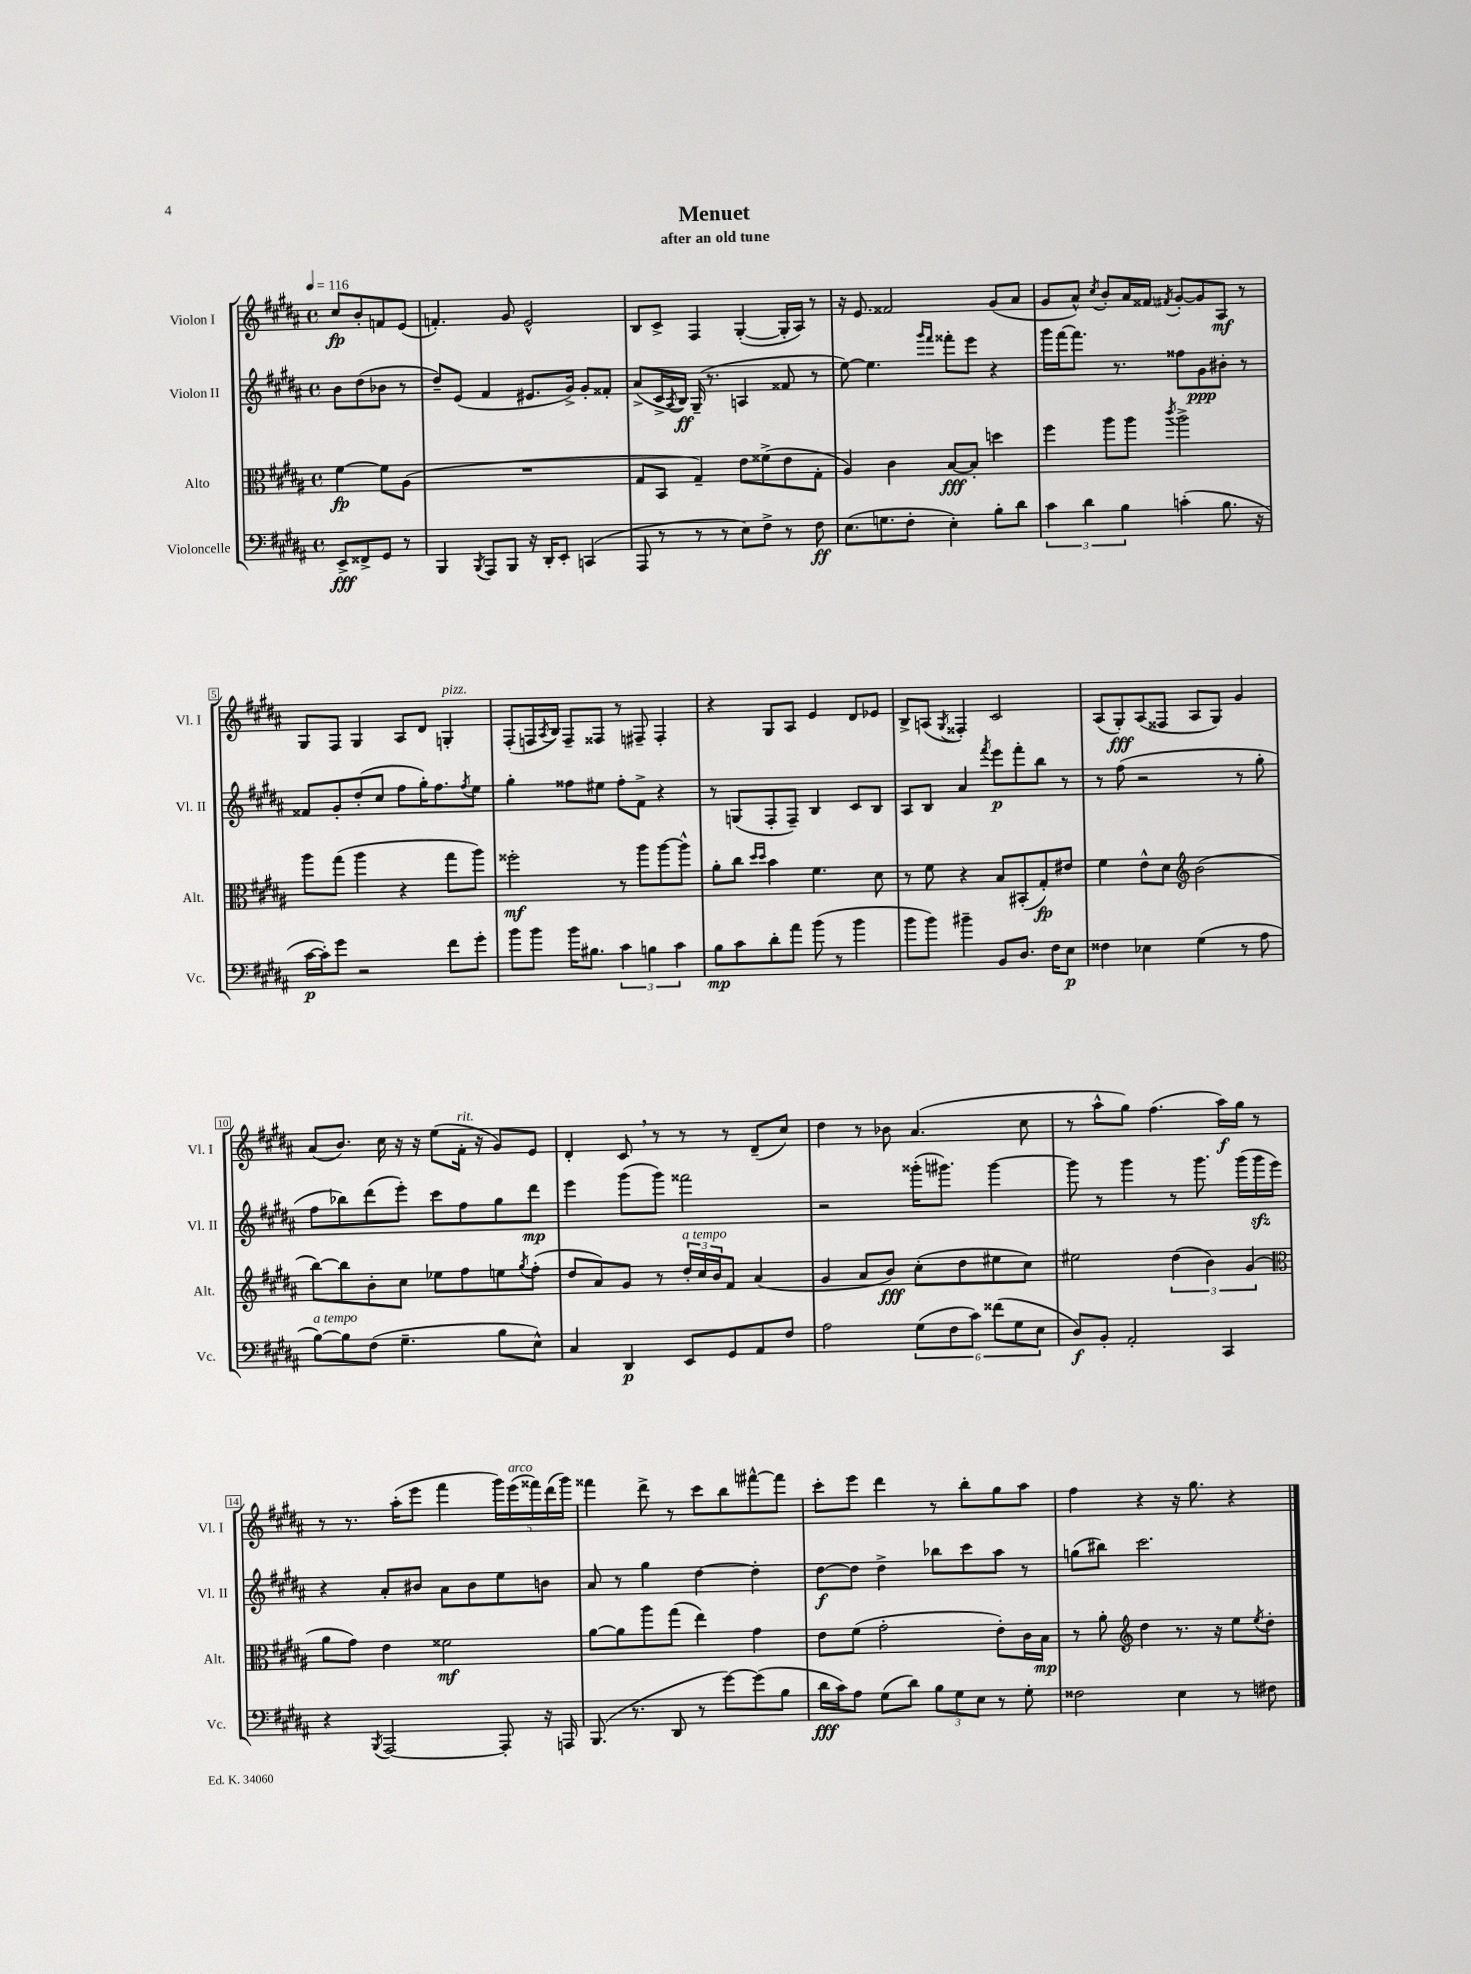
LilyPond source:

\header { title = "Menuet" subtitle = "after an old tune" }
<<
\new StaffGroup <<
\new Staff = "s0" \with { instrumentName = "Violon I" shortInstrumentName = "Vl. I" } {
    \clef treble \key b \major \defaultTimeSignature \time 4/4 \partial 2 \tempo 4 = 116
    cis''8\fp b'8-. f'8 e'8( |
    f'4.-.) gis'8 e'2-^ |
    b8 cis'8-> fis4 gis4~-.( gis16-. ais16) r8 |
    r16 e'8. fisis'2 gis'8( ais'8 |
    gis'8 ais'8-^) \acciaccatura { cis''8 } b'8-. ais'16 fisis'16 \acciaccatura { fis'8 } gis'8~-. gis'8 ais8\mf r8 |
    gis8 fis8 gis4 ais8 dis'8 g4-.^\markup { \italic "pizz." } |
    fis8-.( f16 \acciaccatura { ais8 } b16) f8-- fisis8 r8 fis8-- fis4-. |
    r4 gis8 ais8 e'4 dis'8 ees'8 |
    b8-> a8( \acciaccatura { gis8 } fisis4-.) cis'2 |
    ais8( gis8-.\fff) ais8( fisis8 ais8 gis8) gis'4 |
    ais'8( b'8.) cis''16 r16 r16 e''8( fis'16-.^\markup { \italic "rit." } r16 gis'8) e'8 |
    dis'4-. cis'8 \breathe r8 r8 r8 dis'8--( cis''8) |
    dis''4 r8 bes'8 ais'4.( cis''8 |
    r8 ais''8-^ gis''8) fis''4.( ais''16\f) gis''16 r8 |
    r8 r8. ais''16-.( e'''8 fis'''4 \tuplet 5/4 { gis'''16) e'''16^\markup { \italic "arco" }( fisis'''16) dis'''16( gis'''16) } |
    fisis'''4 dis'''8-> r8 cis'''8 b''8 fis'''8~-^ fis'''8 |
    cis'''8-. e'''8 dis'''4 r8 b''8-. gis''8 ais''8 |
    fis''4 r4 r16 gis''8. r4 \bar "|." |
}
\new Staff = "s1" \with { instrumentName = "Violon II" shortInstrumentName = "Vl. II" } {
    \clef treble \key b \major \defaultTimeSignature \time 4/4 \partial 2
    b'8 dis''8( bes'8 r8 |
    dis''8--) e'8( fis'4 eis'8. gis'16->) gis'8-. fisis'8-. |
    ais'8->( cis'16-> \acciaccatura { ais8 } b16\ff) gis16--( r8. a4 fisis'8 r8 |
    e''8~) e''4. \grace { gis'''16 fis'''16 } fisis'''8-. e'''8 r4 |
    gis'''16 fis'''16~ fis'''8. r8. fisis''8 gis'8\ppp bis'8-. r8 |
    fisis'8 gis'8-. dis''8-.( cis''8 fis''8 gis''16-.) fis''8. \acciaccatura { fis''8 } e''8 |
    gis''4-. fisis''8 eis''8 fisis''8-. fis'8-> r4 |
    r8 g8( fis8-. fis8--) b4 cis'8 b8 |
    ais8 b8 ais'4 \acciaccatura { fis'''8 } e'''8\p fis'''8-. b''8 r8 |
    r8 fis''8( r2 r8 gis''8-. |
    fis''8 bes''8) dis'''8( e'''8-.) cis'''8 fis''8 gis''8 dis'''8\mp |
    e'''4 gis'''8( gis'''8) fisis'''2 |
    r2 gisis'''16-.( gis'''8.) gis'''4~ |
    gis'''8 r8 gis'''4 r8 gis'''8. gis'''16( gis'''16\sfz e'''16) |
    r4 ais'8-. bis'8 ais'8 bis'8 e''8 b'8 |
    ais'8 r8 gis''4 dis''4~ dis''4-. |
    dis''8~\f dis''8 dis''4-> bes''8 cis'''8 ais''8 r8 |
    g''8( bis''8) cis'''2. \bar "|." |
}
\new Staff = "s2" \with { instrumentName = "Alto" shortInstrumentName = "Alt." } {
    \clef alto \key b \major \defaultTimeSignature \time 4/4 \partial 2
    fis'4~\fp fis'8 ais8( |
    R1 |
    gis8 b,8 gis4--) e'8 fisis'8->( e'8 gis8-. |
    ais4) cis'4 b8~\fff b8-. d''4 |
    fis''4 ais''8 ais''8 \acciaccatura { cis'''8 } ais''2-> |
    ais''8 gis''8( ais''4 r4 gis''8 ais''8) |
    fisis''2-.\mf r8 ais''8 ais''8~ ais''8-^ |
    ais'8-. cis''8 \grace { dis''16 dis''16 } b'4 fis'4. dis'8 |
    r8 fis'8 r4 b8 bis,8-.( gis8-.\fp) eis'8 |
    fis'4 e'8-^ dis'8 \clef treble b'2( |
    b''8~) b''8 b'8-. cis''8 ees''8 fis''8 e''8 \acciaccatura { gis''8 } fis''8-.( |
    dis''8 ais'8) gis'8 r8 \tuplet 3/2 { dis''16-.^\markup { \italic "a tempo" } cis''16 b'16 } fis'8 ais'4( |
    gis'4 ais'8 b'8\fff) cis''8-.( dis''8 eis''8 cis''8) |
    eis''2 \tuplet 3/2 { dis''4( b'4) gis'4( } |
    \clef alto ais'8 gis'8) e'4 fisis'2\mf |
    ais'8~ ais'8 ais''8 gis''8( e''4) gis'4 |
    e'8 fis'8( gis'2-. e'8-.) cis'16 b16\mp |
    r8 ais'8-. \clef treble dis''4 r8. r16 e''8 \acciaccatura { e''8 } dis''8-. \bar "|." |
}
\new Staff = "s3" \with { instrumentName = "Violoncelle" shortInstrumentName = "Vc." } {
    \clef bass \key b \major \defaultTimeSignature \time 4/4 \partial 2
    e,8->\fff fisis,8-> gis,8 r8 |
    b,,4 \acciaccatura { b,,8 } ais,,8 b,,8 r16 dis,16-. e,8-. c,4( |
    ais,,8 r8 r8 r8 e8) fis8-> r8 fis8\ff |
    e8.( g8. fis8-. e4-.) b8-. dis'8 |
    \tuplet 3/2 { cis'4 dis'4 b4 } c'4-.( b8. r16 |
    cis'16~\p cis'16-.) gis'8 r2 fis'8 gis'8-. |
    b'8 b'8 b'16 bis8. \tuplet 3/2 { cis'4 b4 cis'4 } |
    b8\mp cis'8 dis'8-. ais'8 b'8( r8 b'4 |
    b'8 b'8) bis'4-- b,8 dis8. fis16 e8\p |
    fisis4 ees4 gis4( r8 ais8 |
    b8~^\markup { \italic "a tempo" }) b8 fis8( gis4.-- b8 e8-^) |
    cis4 dis,4\p e,8 gis,8 ais,8 fis8 |
    ais2 \tuplet 6/4 { gis8( fis8 cis'8) fisis'8( gis8 e8 } |
    dis8\f) b,8-. ais,2-. cis,4 |
    r4 \acciaccatura { b,,8 } ais,,2~ ais,,8-. r16 a,,16 |
    b,,8.( r8. dis,8 r8 gis'8~) gis'8( b8 |
    dis'16\fff cis'16) ais8 gis8( dis'8) \tuplet 3/2 { b8 gis8 e8 } r8 gis8-. |
    fisis2 e4 r8 fis8 \bar "|." |
}
>>
>>
\layout { \context { \Score \override BarNumber.stencil = #(make-stencil-boxer 0.1 0.3 ly:text-interface::print) } }
